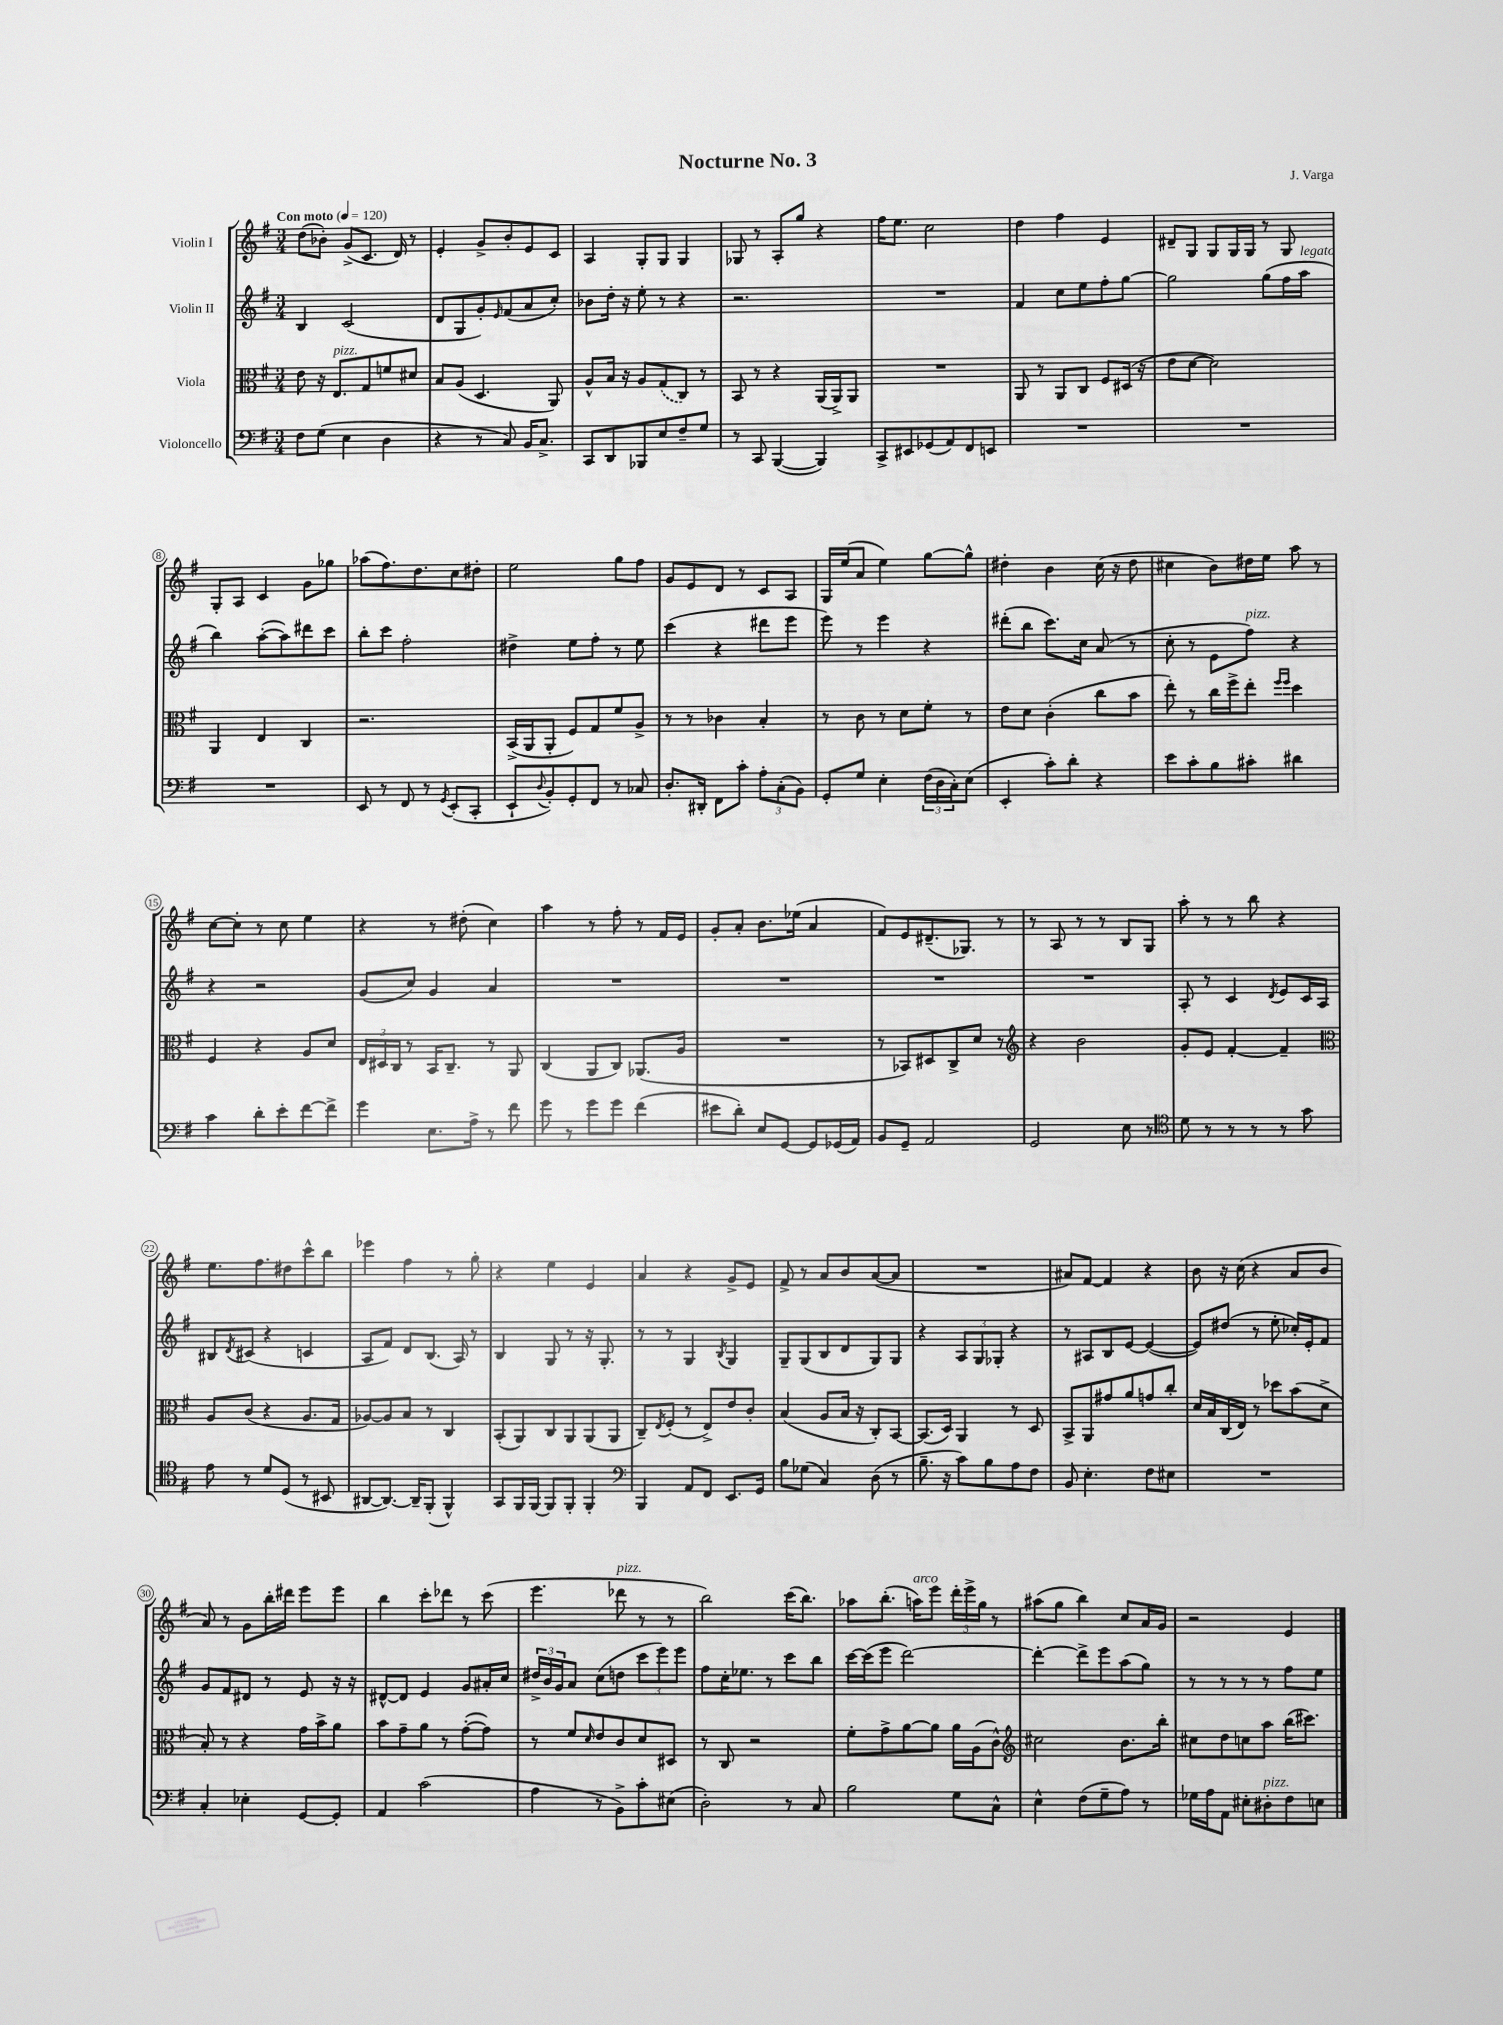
\header { title = "Nocturne No. 3" composer = "J. Varga" }
<<
\new StaffGroup <<
\new Staff = "s0" \with { instrumentName = "Violin I" } {
    \clef treble \key g \major \numericTimeSignature \time 3/4 \tempo "Con moto" 4 = 120
    d''8( bes'8-.) g'8->( c'8. d'16) r8 |
    e'4-. g'8-> b'8-. e'8 c'8 |
    a4 g8-. g8 g4 |
    ges8 r8 a8-. g''8 r4 |
    fis''16 e''8. c''2 |
    d''4 fis''4 e'4 |
    dis'8-- g8 g8 g16 g16 r8 g8 |
    g8-. a8 c'4 g'8 ges''8 |
    aes''8( fis''8.) d''8. c''8 dis''8-. |
    e''2 g''8 fis''8 |
    g'8 e'8 d'8 r8 c'8 a8 |
    g16 e''16( a'8 e''4) g''8~ g''8-^ |
    dis''4-. b'4 c''16( r16 dis''8 |
    cis''4 b'8) dis''16 e''16 a''8 r8 |
    c''8~ c''8-. r8 c''8 e''4 |
    r4 r8 dis''8-.( c''4) |
    a''4 r8 fis''8-. r8 fis'16 e'16 |
    g'8-. a'8-. b'8. ees''16( a'4 |
    fis'8) e'8 dis'8.--( ges8.) r8 |
    r8 a8 r8 r8 b8 g8 |
    a''8-. r8 r8 b''8 r4 |
    e''8. fis''8. dis''8 c'''8-^ b''8 |
    ees'''4 fis''4 r8 g''8-. |
    r4 e''4 e'4 |
    a'4 r4 g'8-> e'8 |
    fis'8-> r8 a'8 b'8 a'8~( a'8 |
    R2. |
    ais'8) fis'8~ fis'4 r4 |
    b'8 r16 c''16( r4 a'8 b'8 |
    a'8) r8 g'8 b''16-. dis'''16 e'''8 e'''8 |
    b''4 c'''8-. des'''8 r8 c'''8( |
    e'''4. des'''8^\markup { \italic "pizz." } r8 r8 |
    b''2) c'''16( b''8.) |
    aes''8 b''8.-.( a''16^\markup { \italic "arco" }) e'''8 \tuplet 3/2 { d'''16-. e'''16-> g''16 } r8 |
    ais''8( g''8 b''4) c''8 a'16 g'16 |
    r2 e'4 \bar "|." |
}
\new Staff = "s1" \with { instrumentName = "Violin II" } {
    \clef treble \key g \major \numericTimeSignature \time 3/4
    b4 c'2( |
    d'8 g8 g'8-.) \grace { e'16 } fis'8( a'8 c''8-.) |
    bes'8 d''16-. r16 e''8-. r8 r4 |
    r2. |
    R2. |
    fis'4 c''8 e''8 fis''8-. g''8~ |
    g''2 g''8( fis''16 a''16^\markup { \italic "legato" } |
    b''4) a''8~-.( a''8) dis'''8 c'''8 |
    b''8-. c'''8 fis''2-. |
    dis''4-> e''8 fis''8-. r8 e''8 |
    c'''4( r4 dis'''8 e'''8 |
    e'''8) r8 e'''4 r4 |
    dis'''8-.( b''8 c'''8.) c''16 a'8( r8 |
    c''8-. r8 e'8 fis''8^\markup { \italic "pizz." }) r4 |
    r4 r2 |
    g'8( c''8) g'4 a'4 |
    R2. |
    R2. |
    R2. |
    R2. |
    a8-. r8 c'4 \acciaccatura { d'8 } e'8 c'16 a16 |
    bis8 \acciaccatura { d'8 } cis'8( r4 c'4 |
    a8 fis'8) d'8 b8.( a16) r8 |
    b4 g8 r8 r16 g8.-. |
    r8 r8 g4 \acciaccatura { b8 } g4 |
    g8-- g8( b8 d'8 g8) g8 |
    r4 \tuplet 3/2 { a8 g8 ges8-. } r4 |
    r8 ais8 b8 e'8~ e'4~( |
    e'8) dis''8( r8 e''8-. ces''16-.) e'16-. fis'8 |
    g'8 fis'8 dis'8 r8 e'8 r16 r16 |
    dis'8~-^ dis'8 e'4 g'8 ais'16-. c''16 |
    \tuplet 3/2 { dis''16-> b'16 g'16 } a'8 c''8( d''8 \tuplet 3/2 { c'''8 e'''8) e'''8 } |
    fis''8 c''16-. ees''8. r8 c'''8 b''8 |
    c'''16~ c'''16( e'''8 d'''2~) |
    d'''4~-. d'''8-> e'''8 a''8( g''8) |
    r8 r8 r8 r8 fis''8 e''8 \bar "|." |
}
\new Staff = "s2" \with { instrumentName = "Viola" } {
    \clef alto \key g \major \numericTimeSignature \time 3/4
    e'8 r16 e8.^\markup { \italic "pizz." } g8 f'8 dis'8 |
    b8 a8( d4. a,8) |
    a8-^ b16 r16 a8 \once \slurDashed g8( c8) r8 |
    b,8 r8 r4 a,16( a,16->) a,8 |
    R2. |
    a,8 r8 a,8 c8 fis8 dis16( r16 |
    e'8 d'8~ d'2) |
    a,4 e4 c4 |
    r2. |
    b,16->( a,16 a,8-. fis8) g8 fis'8 a8-> |
    r8 r8 ces'4 b4-. |
    r8 c'8 r8 d'8 fis'8-. r8 |
    e'8 d'8 c'4-.( c''8 b'8 |
    e''8-.) r8 c''16 fis''16-> e''8-. \grace { fis''16 fis''16 } d''4 |
    fis4 r4 a8 d'8 |
    \tuplet 3/2 { e16 dis16 c16 } r8 b,16 c8.-- r8 a,8 |
    c4( a,8 c8) aes,8.( a16 |
    R2. |
    r8 bes,8) dis8 c8-> d'8 r8 |
    \clef treble r4 b'2 |
    g'8-. e'8 fis'4~-. fis'4-- |
    \clef alto a8 c'8( r4 a8. g16 |
    aes8~) aes8 b8 r8 c4 |
    b,8-.( a,8) c8 a,8 a,8( a,8 |
    c8--) \acciaccatura { e8 } fis8-.( r8 e8->) e'8 c'8-. |
    b4( a8 b16 r16 c8-.) b,8~ |
    b,8.( d16) a,4 r8 d8 |
    b,8-> a,8 gis'8 a'8 g'8 c''8-. |
    d'16 b16 c16( e16) r8 des''8 b'8( d'8-> |
    b8-.) r8 r4 g'16 b'16-> a'8 |
    b'8 g'8-- a'8 r8 g'8~-.( g'8) |
    r8 fis'8 \grace { d'16 } e'8 c'8 d'8 dis8 |
    r8 c8 r2 |
    fis'8-. g'8-> a'8~ a'8 a'16 a16( c'8-^) |
    \clef treble cis''2 b'8. b''16-. |
    cis''8 d''8 c''8 a''8 b''16( cis'''8.) \bar "|." |
}
\new Staff = "s3" \with { instrumentName = "Violoncello" } {
    \clef bass \key g \major \numericTimeSignature \time 3/4
    fis8 g8( e4 d4 |
    r4 r8 c8) b,16 c8.-> |
    c,8 d,8 bes,,8 e8 fis8-- g8 |
    r8 c,8 b,,4~( b,,4) |
    c,8-> eis,8 ges,8( a,8) fis,8 e,8 |
    R2. |
    R2. |
    R2. |
    e,8 r8 fis,8 r8 \acciaccatura { g,8 } e,8-.( c,8-. |
    e,8-! \appoggiatura { d8 } b,8-.) g,8-. fis,8 r8 ces8 |
    d8.-. dis,16-. fis,8 c'8-. \tuplet 3/2 { a8-. c8-.( b,8) } |
    g,8-. g8 e4-. \tuplet 3/2 { fis16( d16 c16-.) } e8( |
    e,4-. c'8-.) d'8-. r4 |
    e'8 c'8-. b8 cis'8-. dis'4 |
    c'4 d'8-. e'8-. fis'8~ fis'8-> |
    g'4 e8. a16-> r8 fis'8 |
    g'8 r8 g'8 g'8 fis'4( |
    eis'8 d'8-.) e8 g,8~ g,8 ges,16( a,16) |
    b,8 g,8-- a,2 |
    g,2 e8 r8 |
    \clef tenor d'8 r8 r8 r8 r8 g'8 |
    e'8 r8 d'8 d8( r8 bis,8 |
    ais,8~ ais,8.~) ais,16-- fis,8-.( fis,4-^) |
    g,8 fis,16 fis,16~ fis,8 fis,8-. fis,4-. |
    \clef bass b,,4 a,8 fis,8 e,8. g,16 |
    b8 ges8( c4) d8( r8 |
    b8.-- r16 c'8) b8 a8 fis8 |
    b,8 e4.-. fis8 eis8 |
    R2. |
    c4-. ees4-. g,8~ g,8-. |
    a,4 c'2( |
    a4 r8 b,8->) c'8-. eis8( |
    d2-.) r8 c8 |
    b2 g8 c8-^ |
    e4-^ fis8( g8-- a8) r8 |
    ges16 a16 a,8 eis8-. dis8-.^\markup { \italic "pizz." } fis8 e8 \bar "|." |
}
>>
>>
\layout { \context { \Score \override BarNumber.stencil = #(make-stencil-circler 0.1 0.3 ly:text-interface::print) } }
